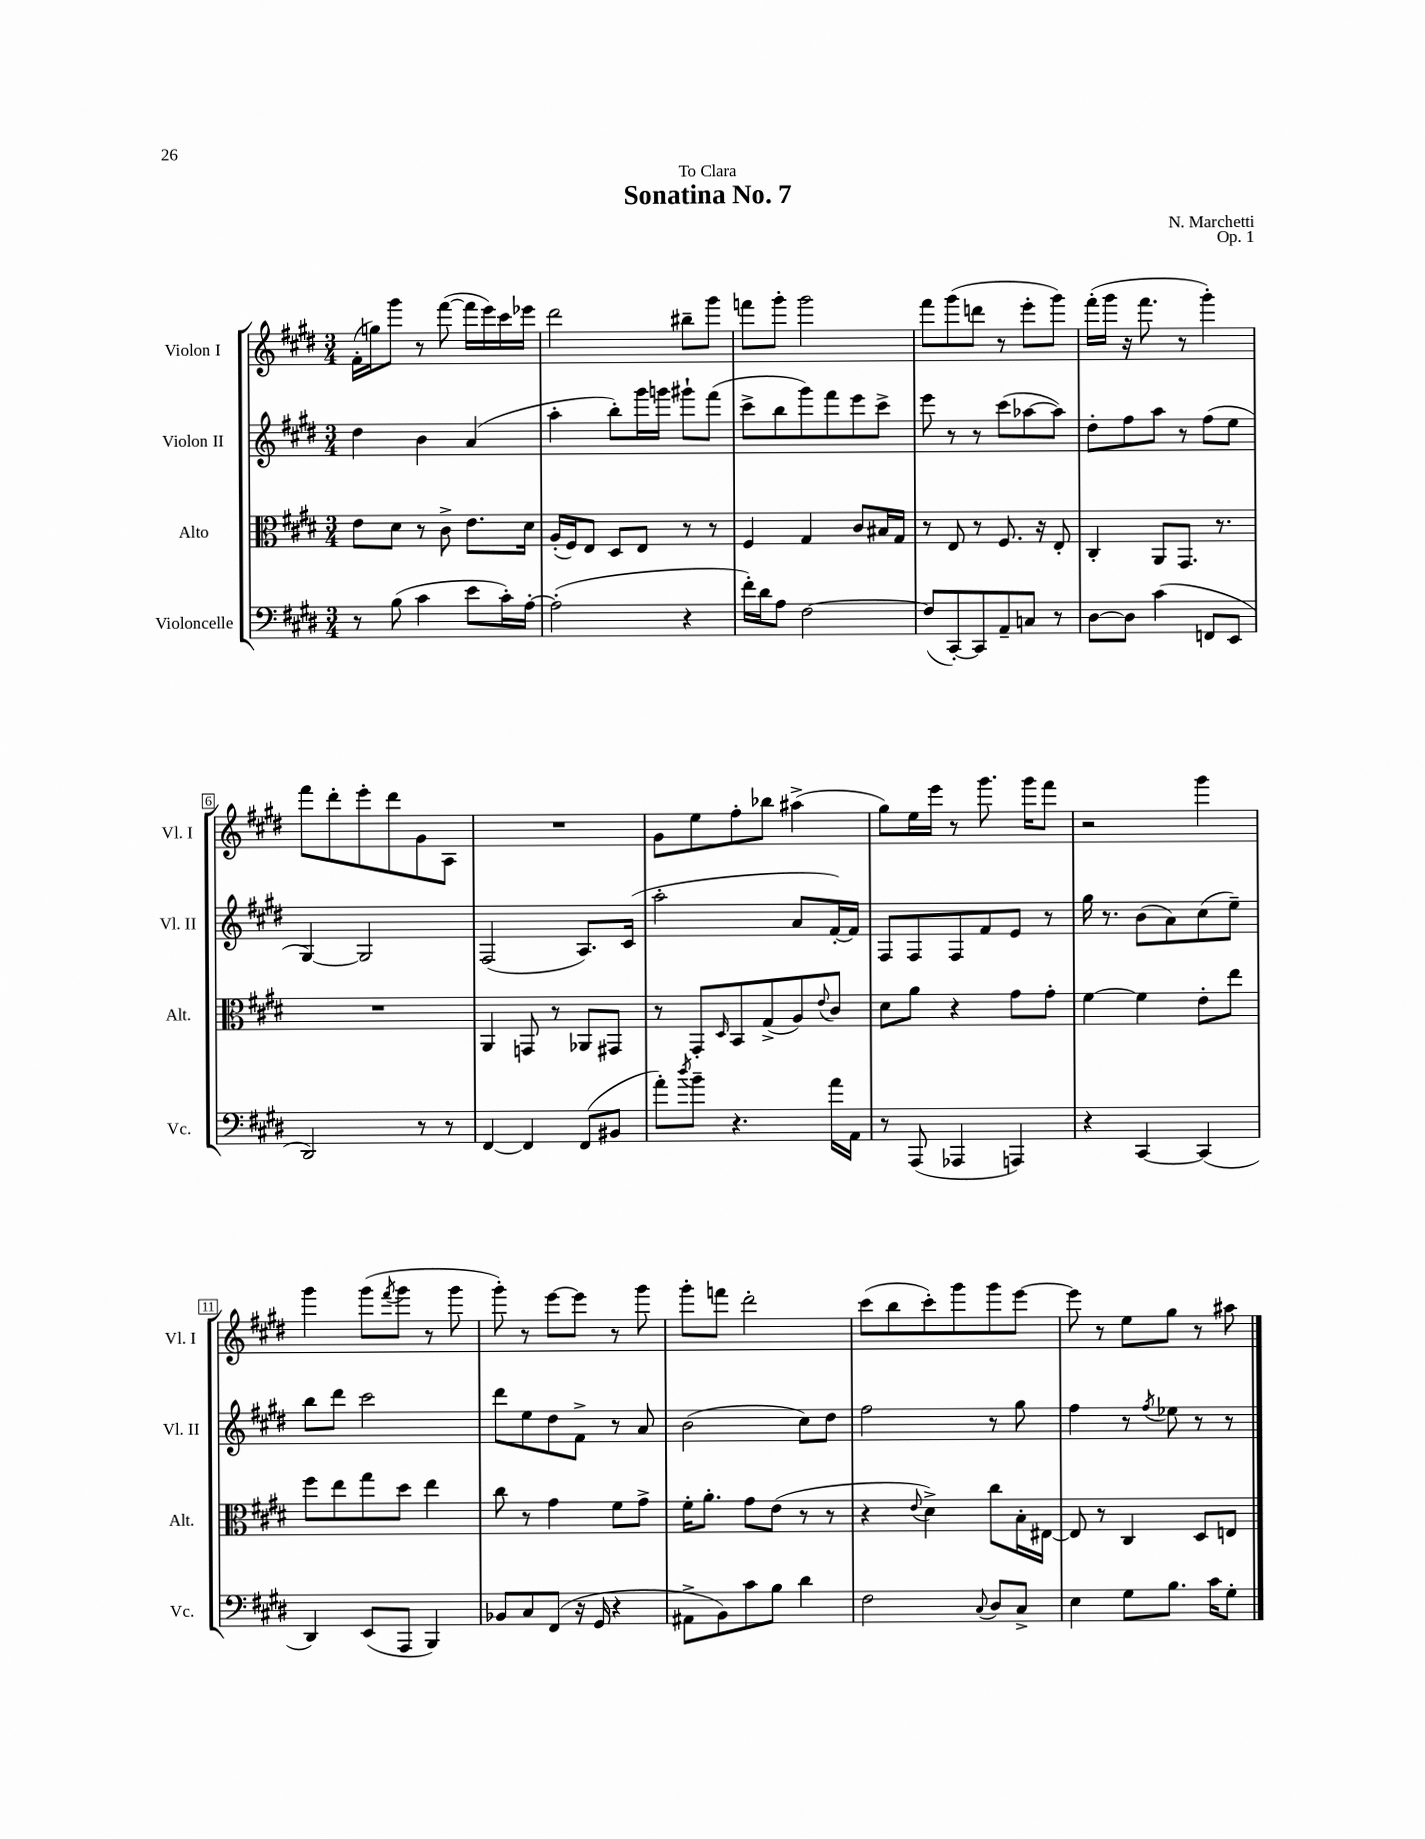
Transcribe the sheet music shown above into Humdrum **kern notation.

**kern	**kern	**kern	**kern
*staff4	*staff3	*staff2	*staff1
*clefF4	*clefC3	*clefG2	*clefG2
*k[f#c#g#d#]	*k[f#c#g#d#]	*k[f#c#g#d#]	*k[f#c#g#d#]
*M3/4	*M3/4	*M3/4	*M3/4
8r	8e	4dd#	(16f#'
.	.	.	16gg)
(8B	8d#	.	8ggg#
4c#	8r	4b	8r
.	8c#^	.	([8fff#
8e	8.e	(4a	16fff#]
.	.	.	16eee)
16c#')	.	.	16ccc#
[16A'	16d#	.	16eee-
=	=	=	=
(2A']	(16A'	4aa'	2ddd#
.	16F#)	.	.
.	8E	.	.
.	8D#	8bb')	.
.	8E	16ggg#	.
.	.	16ggg	.
4r	8r	8ggg#`	8bb#~
.	8r	(8fff#	8ggg#
=	=	=	=
16f#')	4F#	8ccc#^	8fff
16d#	.	.	.
8A	.	8bb	8ggg#'
[2F#	4G#	8ggg#)	2ggg#
.	.	8fff#	.
.	8c#	8eee	.
.	16B#	8ccc#^	.
.	16G#	.	.
=	=	=	=
(8F#]	8r	8eee	8fff#
[8CC#')	8E	8r	(8ggg#
8CC#]	8r	8r	8ddd
8AA~	8.F#	(8ccc#	8r
8C	.	[8aa-	8eee'
.	16r	.	.
8r	8E'	8aa-])	8ggg#)
=	=	=	=
[8D#	4C#'	8dd#'	(16fff#'
.	.	.	16ggg#
8D#]	.	8ff#	16r
.	.	.	8.fff#
(4c#	8AA	8aa	.
.	8.GG#	8r	8r
8FF	.	(8ff#	4ggg#')
.	8.r	.	.
8EE	.	8ee	.
=	=	=	=
2DD#)	2.r	[4G#)	8fff#
.	.	.	8ddd#'
.	.	2G#]	8eee'
.	.	.	8ddd#
8r	.	.	8g#
8r	.	.	8A
=	=	=	=
[4FF#	4AA	(2F#	2.r
4FF#]	8GG	.	.
.	8r	.	.
(8FF#	8AA-	8.A)	.
8BB#	8GG#	.	.
.	.	(16c#	.
=	=	=	=
8a')	8r	2aa'	8g#
8qdd#	.	.	.
8b~	8GG#'	.	8ee
.	16qqD#	.	.
4.r	8BB	.	8ff#'
.	(8G#^	.	8bb-
.	8A)	8a	(4aa#^
.	8qqe	.	.
16a	8c#	[16f#')	.
16AA	.	16f#]	.
=	=	=	=
8r	8d#	8F#	8gg#)
(8AAA	8a	8F#	16ee
.	.	.	16eee
4AAA-	4r	8F#	8r
.	.	8f#	8.ggg#
4AAA)	8g#	8e	.
.	.	.	16ggg#
.	8g#'	8r	8fff#
=	=	=	=
4r	[4f#	16gg#	2r
.	.	8.r	.
[4CC#	4f#]	(8b	.
.	.	8a)	.
(4CC#]	8e'	(8cc#	4ggg#
.	8ee	8ee~)	.
=	=	=	=
4DD#)	8ff#	8bb	4ggg#
.	8ee	8ddd#	.
(8EE	8gg#	2ccc#	(8ggg#
.	.	.	8qfff#
8AAA	8dd#	.	8ggg#
4BBB)	4ee	.	8r
.	.	.	8ggg#
=	=	=	=
8BB-	8cc#	8ddd#	8ggg#')
8C#	8r	8ee	8r
(8FF#	4g#	8dd#	[8eee
16r	.	8f#^	8eee]
16GG#	.	.	.
4r	8f#	8r	8r
.	8g#^	8a	8ggg#
=	=	=	=
8AA#^	16f#'	(2b	8ggg#'
.	8.a'	.	.
8BB)	.	.	8fff
8c#	8g#	.	2ddd#'
8B	(8e	.	.
4d#	8r	8cc#)	.
.	8r	8dd#	.
=	=	=	=
2F#	4r	2ff#	(8ccc#
.	.	.	8bb
.	8qqe	.	.
.	4d#^)	.	8ccc#')
.	.	.	8ggg#
8qqC#	.	.	.
8D#	8cc#	8r	8ggg#
8C#^	16B'	8gg#	[8eee
.	[16E#	.	.
=	=	=	=
4E	8E#]	4ff#	8eee]
.	8r	.	8r
8G#	4C#	8r	8ee
.	.	8qff#	.
8.B	.	8ee-	8gg#
.	8D#	8r	8r
16c#	.	.	.
8G#'	8E	8r	8aa#
==	==	==	==
*-	*-	*-	*-
